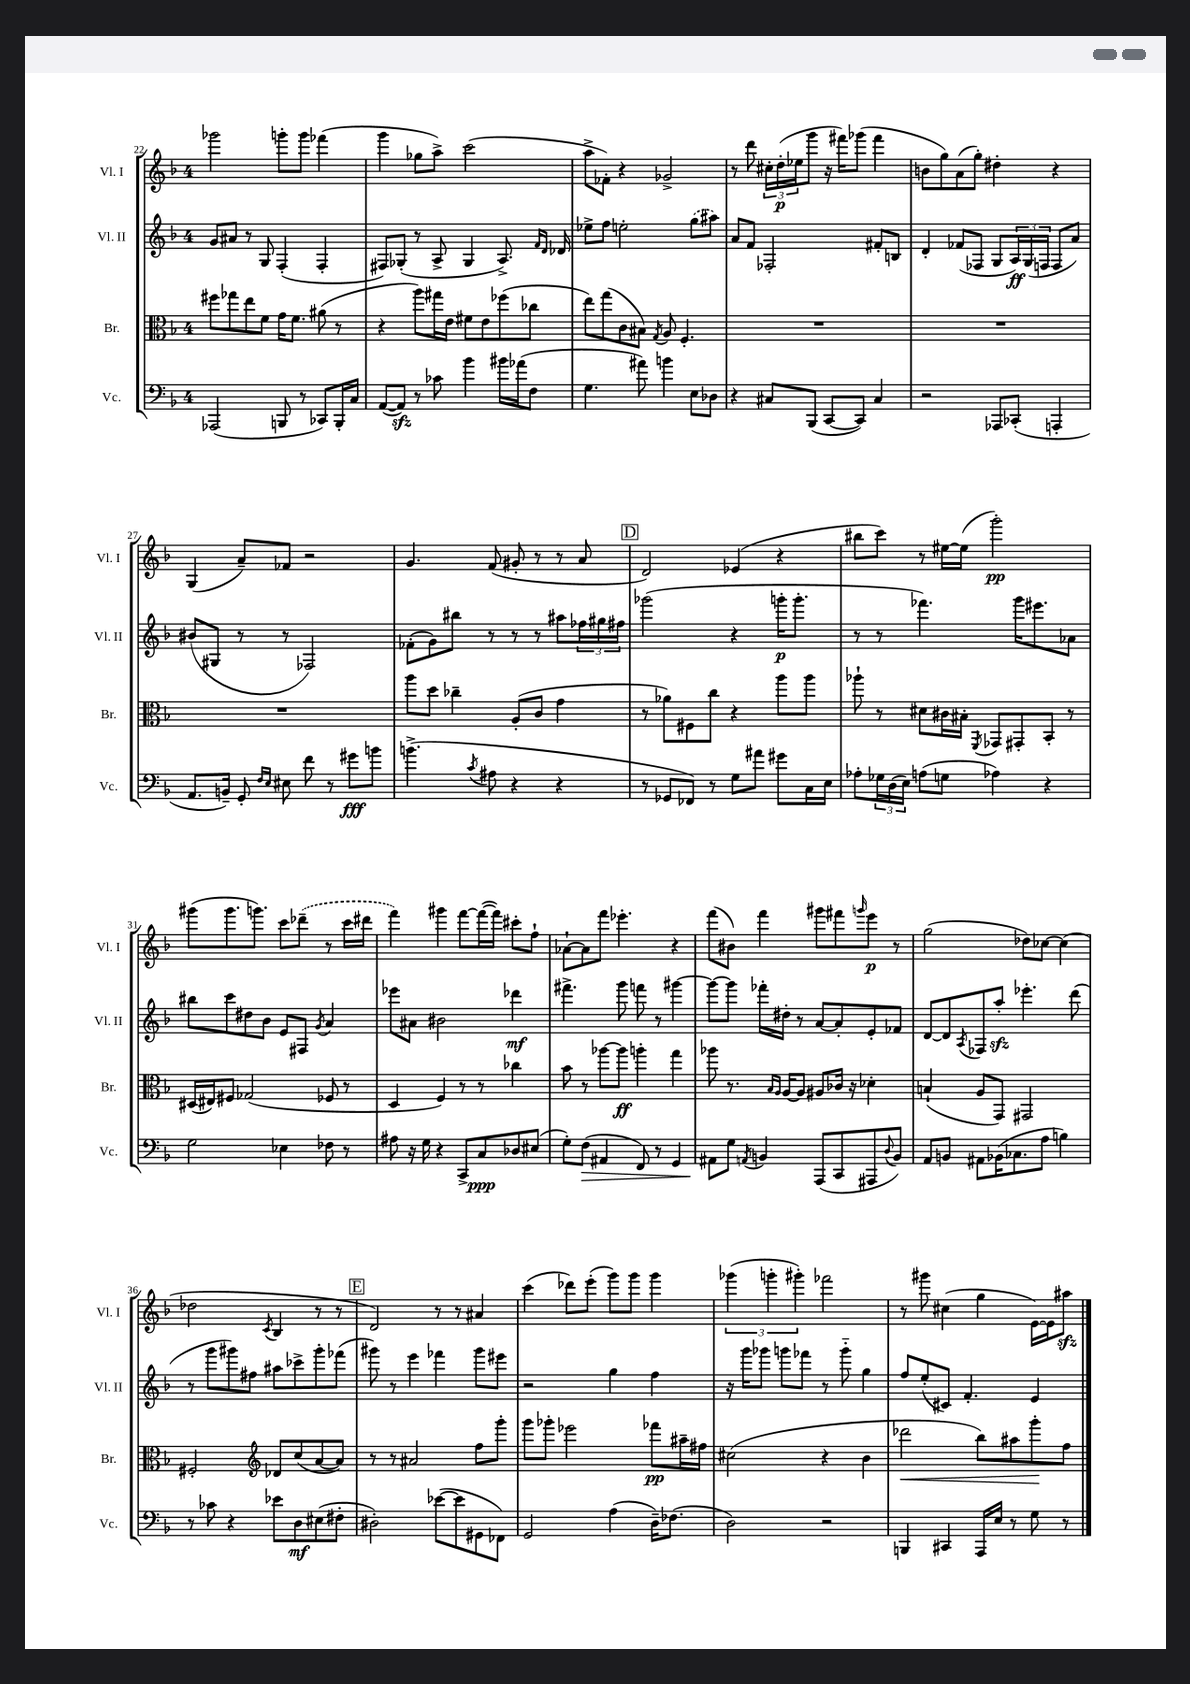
<<
\new StaffGroup <<
\new Staff = "s0" \with { instrumentName = "Vl. I" shortInstrumentName = "Vl. I" } {
    \clef treble \key f \major \once \override Staff.TimeSignature.style = #'single-digit \time 4/4
    ges'''2 g'''8-. g'''8 fes'''4( |
    g'''4 ges''8 a''8->) c'''2( |
    a''8-> fes'8-.) r4 ges'2-> |
    r8 d'''8 \tuplet 3/2 { cis''16-. d''16-.\p( ees''16 } g'''8 r16 fis'''16) ges'''8( fis'''4 |
    b'8 g''8) a'8( g''8-.) dis''4-. r4 |
    g4( a'8--) fes'8 r2 |
    g'4. f'8( gis'8-. r8 r8 a'8 |
    \mark \markup { \box "D" } d'2) ees'4( r4 |
    bis''8 c'''8) r8 eis''16~ eis''16( g'''2-.\pp) |
    gis'''8( gis'''8. g'''8.) c'''8 \once \slurDashed des'''8--( r8 c'''16 dis'''16 |
    f'''4) gis'''4 f'''8~ f'''16~( f'''16) cis'''8-. f''8-! |
    aes'8~-! aes'8 f'''8 ees'''4.-. r4 |
    f'''8( bis'8) f'''4 gis'''8 fis'''8 \grace { g'''16 } e'''8\p r8 |
    g''2( des''8) ces''8~ ces''4( |
    des''2 \acciaccatura { c'8 } bes4 r8 r8 |
    \mark \markup { \box "E" } d'2) r8 r8 ais'4 |
    c'''4( des'''8) e'''8-.( g'''8) g'''8 g'''4 |
    \tuplet 3/2 { ges'''4( g'''4-. gis'''4-.) } fes'''2 |
    r8 gis'''8 cis''4( g''4 e'16~) e'16 ais''8\sfz \bar "|." |
}
\new Staff = "s1" \with { instrumentName = "Vl. II" shortInstrumentName = "Vl. II" } {
    \clef treble \key f \major \once \override Staff.TimeSignature.style = #'single-digit \time 4/4
    g'8 ais'8 r8 g8 f4-.( f4-. |
    fis8) ges8-.( r8 a8-> ges4 a8.->) \grace { f'16 d'16 } des'16 |
    ees''8-> f''8 e''2-. \once \slurDashed g''8( ais''8) |
    a'8 f'8 fes2-. fis'8-. b8 |
    d'4-. fes'8( fes8 g8 \tuplet 3/2 { a16\ff) g16( f16 } f8 a'8) |
    bis'8( gis8 r8 r8 fes2) |
    fes'8-.( g'8) bis''8 r8 r8 r8 ais''8 \tuplet 3/2 { fes''16 gis''16 fis''16 } |
    \mark \markup { \box "D" } ges'''2( r4 g'''16-.\p g'''8.-. |
    r8 r8 fes'''4.) g'''16 eis'''8. aes'8 |
    bis''8 c'''8 dis''8 bes'8 e'8 fis8 \acciaccatura { g'8 } a'4 |
    ees'''8 ais'8 bis'2 des'''4\mf |
    fis'''4.-> g'''8 f'''8 r8 gis'''4~ |
    gis'''8~ gis'''8 fes'''16-. dis''16-. r8 a'8~ a'8-. e'8-. fes'8 |
    d'8~ d'8 \acciaccatura { a8 } fes8 a''8-.\sfz ees'''4.-. d'''8( |
    r8 g'''8 gis'''8) fis''8 ais''8 ces'''8-> gis'''8-. fes'''8( |
    \mark \markup { \box "E" } gis'''8) r8 e'''4 fes'''4 gis'''8 eis'''8 |
    r2 g''4 f''4 |
    r16 g'''16 ges'''8 g'''8 fes'''8 r8 g'''8-_ g''4 |
    f''8 e''8-.( cis'8) f'4.-. e'4 \bar "|." |
}
\new Staff = "s2" \with { instrumentName = "Br." shortInstrumentName = "Br." } {
    \clef alto \key f \major \once \override Staff.TimeSignature.style = #'single-digit \time 4/4
    fis''8 ges''8 e''8 f'8 g'16 f'8. ais'8( r8 |
    r4 a''8) gis''16 e'16 fis'8 e'8 fes''8( ces''8 |
    e''8) g''8( c'8 bis8) \acciaccatura { g8 } a8 f4.-. |
    R1 |
    R1 |
    R1 |
    a''8 d''8 ces''4-- a8-.( c'8 g'4 |
    \mark \markup { \box "D" } r8 aes'8) fis8 c''8 r4 a''8 a''8 |
    aes''8-! r8 dis'8 cis'16 bis16-. \acciaccatura { f,8 } ges,8 gis,8-. bes,8-. r8 |
    dis16( eis16) fis8 ges2( fes8 r8 |
    d4 f4) r8 r8 ces''4 |
    bes'8 r8 aes''8~ aes''8\ff a''4-. g''4 |
    aes''8 r8. \grace { bes16 a16 } a16~ a8 ais8 ces'16 r16 des'4-. |
    b4-!( a8 g,8) gis,2 |
    fis2-. \clef treble des'8 c''8( a'8~ a'8) |
    \mark \markup { \box "E" } r8 r8 ais'2 f''8 g'''8-. |
    g'''8 ges'''8-. ees'''2 fes'''8\pp ais''16-- fis''16 |
    cis''2( r4 bes'4 |
    des'''2\< bes''8) ais''8 g'''8-.\! f''8 \bar "|." |
}
\new Staff = "s3" \with { instrumentName = "Vc." shortInstrumentName = "Vc." } {
    \clef bass \key f \major \once \override Staff.TimeSignature.style = #'single-digit \time 4/4
    aes,,2( b,,8 r8 ces,8) b,,16-. c16 |
    a,8~( a,8\sfz) r8 ces'8 bes'4 bis'16 aes'16( f8 |
    g4. ais'8) b'4 e8 des8 |
    r4 cis8 bes,,8( c,8~ c,8) cis4 |
    r2 aes,,8 ces,8-.( a,,4-. |
    a,8. b,16--) g,8-. \grace { f16 e16 } eis8 f'8 r8 gis'8\fff b'8 |
    b'4.->( \acciaccatura { c'8 } ais8 r4 r4 |
    \mark \markup { \box "D" } r8 ges,8 fes,8) r8 g8 ais'8 gis'8 c16 e16 |
    aes8-. \tuplet 3/2 { ges16 d16( e16) } a8( g8 aes4) r4 |
    g2 ees4 fes8 r8 |
    ais8 r16 g16 r4 c,8-> c8\ppp des8 eis8( |
    g8-.) f8\>( ais,4 f,8) r8 g,4 |
    ais,8\! g8 \acciaccatura { a,8 } b,4 a,,8( c,8 ais,,8 \appoggiatura { d8 } b,8) |
    a,8 b,8 ais,8 bes,16( ces8. a8 b4) |
    r8 ces'8 r4 ees'8 d8\mf eis8( fis8-. |
    \mark \markup { \box "E" } dis2-.) ees'8~( ees'8 gis,8 fes,8) |
    g,2 a4( d16--) fes8.( |
    d2) r2 |
    b,,4 cis,4 a,,16 e16 r8 g8 r8 \bar "|." |
}
>>
>>
\layout { \context { \Score currentBarNumber = #22 } }
